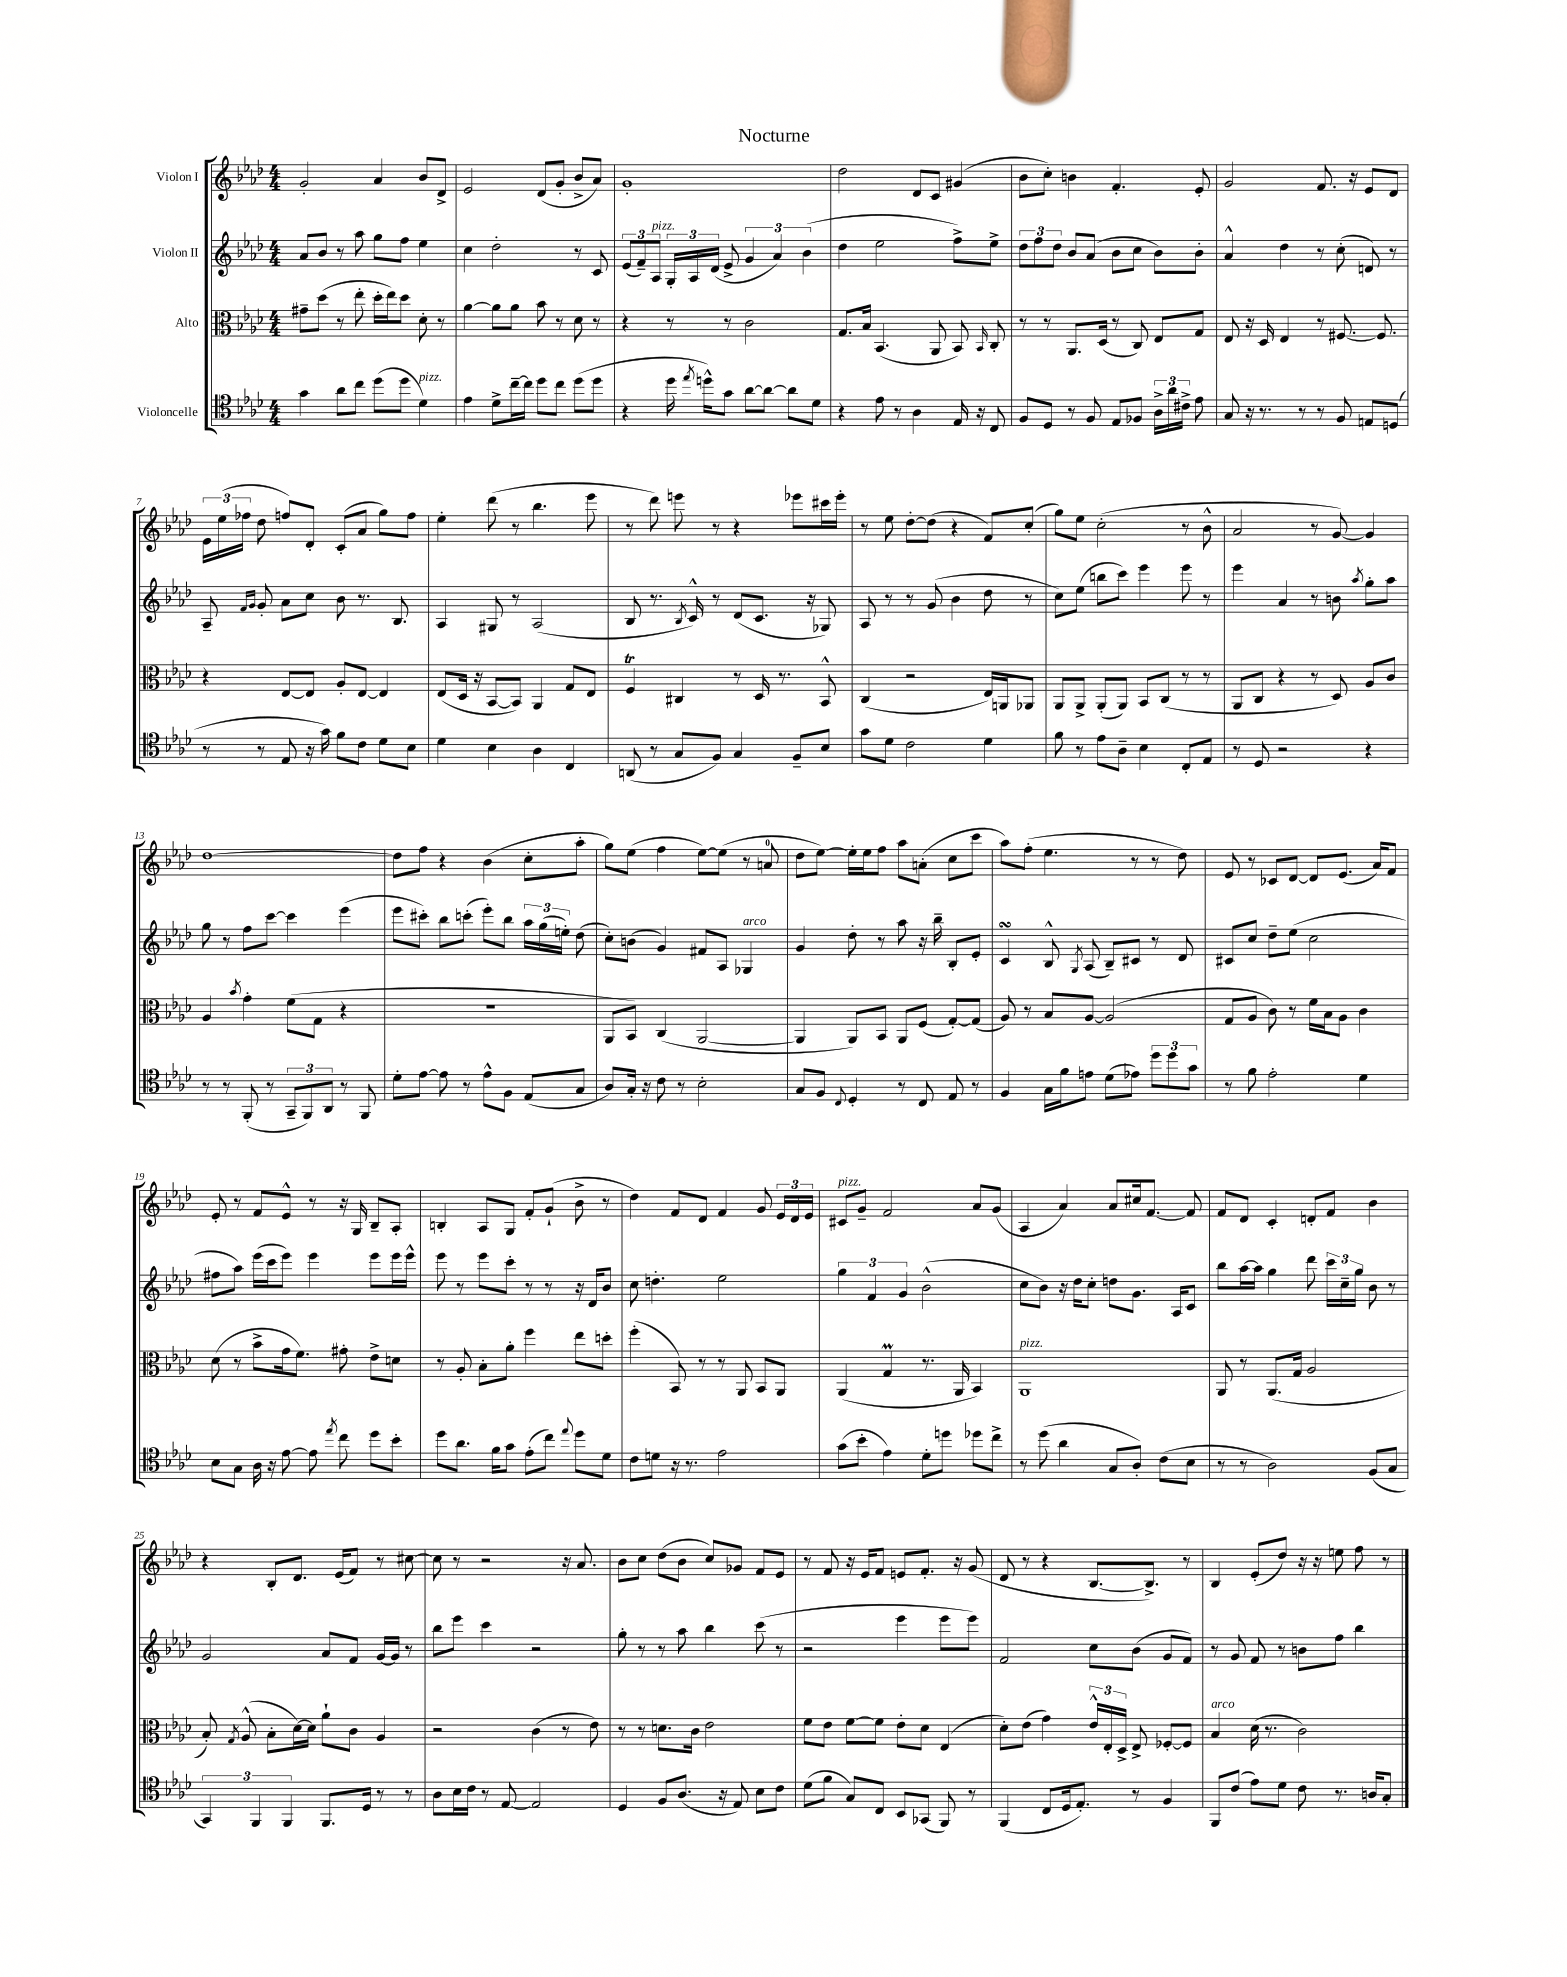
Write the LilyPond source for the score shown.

\header { title = "Nocturne" }
<<
\new StaffGroup <<
\new Staff = "s0" \with { instrumentName = "Violon I" } {
    \clef treble \key aes \major \numericTimeSignature \time 4/4
    \autoBeamOff g'2-. aes'4 bes'8[ des'8]-> |
    ees'2 des'8[( g'8]-. bes'8[-> aes'8]) |
    g'1-. |
    des''2 des'8[ c'8] gis'4( |
    bes'8[ c''8]-.) b'4 f'4.-. ees'8-. |
    g'2 f'8. r16 ees'8[ des'8] |
    \tuplet 3/2 { ees'16[ ees''16( fes''16] } des''8 f''8[) des'8]-. c'8[-.( aes'8] g''8[) f''8] |
    ees''4-. des'''8( r8 bes''4. ees'''8 |
    r8 des'''8) e'''8 r8 r4 ees'''8[ cis'''16 ees'''16]-. |
    r8 ees''8 des''8[~-. des''8]( r4 f'8[) c''8]-.( |
    g''8[) ees''8] c''2-.( r8 bes'8-^ |
    aes'2 r8 g'8~) g'4 |
    des''1~ |
    des''8[ f''8] r4 bes'4( c''8[-. aes''8]-. |
    g''8[) ees''8]( f''4 ees''8[~) ees''8]( r8 a'8-0 |
    des''8[ ees''8]~) ees''16[-. ees''16 f''8] aes''8[ a'8]-.( c''8[ c'''8] |
    aes''8[) f''8]-.( ees''4. r8 r8 des''8) |
    ees'8 r8 ces'8[ des'8]~ des'8[ ees'8.]( aes'16[) f'8] |
    ees'8-. r8 f'8[ ees'8]-^ r8 r16 g16 bes8[-- aes8]-. |
    b4-. aes8[ g8] f'8[-. g'8]-!( bes'8-> r8 |
    des''4) f'8[ des'8] f'4 g'8 \tuplet 3/2 { ees'16[ des'16 ees'16] } |
    cis'8[^\markup { \italic "pizz." } g'8]-- f'2 aes'8[ g'8]( |
    aes4 aes'4) aes'8[ cis''16 f'8.]~ f'8 |
    f'8[ des'8] c'4-. d'8[-. f'8] bes'4 |
    r4 bes8[-. des'8.] ees'16[( f'8]) r8 cis''8~ |
    cis''8 r8 r2 r16 aes'8. |
    bes'8[ c''8] des''8[( bes'8] c''8[) ges'8] f'8[ ees'8] |
    r8 f'8 r16 ees'16[ f'8] e'8[ f'8.]-. r16 g'8( |
    des'8 r8 r4 bes8.[~ bes8.]->) r8 |
    bes4 ees'8[-.( des''8]) r16 r16 e''8 f''8 r8 \bar "|." |
}
\new Staff = "s1" \with { instrumentName = "Violon II" } {
    \clef treble \key aes \major \numericTimeSignature \time 4/4
    \autoBeamOff aes'8[ bes'8] r8 aes''8 g''8[ f''8] ees''4 |
    c''4 des''2-. r8 c'8 |
    \tuplet 3/2 { ees'8[( f'8--) aes8]^\markup { \italic "pizz." } } \tuplet 3/2 { g16[-. aes16 des'16]( } ees'8-> \tuplet 3/2 { g'4 aes'4) bes'4( } |
    des''4 ees''2 f''8[->) ees''8]-> |
    \tuplet 3/2 { des''8[ f''8 des''8] } bes'8[ aes'8]( bes'8[ c''8] bes'8[) bes'8]-. |
    aes'4-^ des''4 r8 c''8-.( d'8) r8 |
    aes8-- \grace { f'16[ g'16] } g'8-. aes'8[ c''8] bes'8 r8. bes8. |
    aes4 gis8 r8 aes2( |
    bes8 r8. \acciaccatura { bes8 } c'16-^) r8 des'8[( c'8.] r16 ges8) |
    aes8 r8 r8 g'8( bes'4 des''8 r8 |
    c''8[) ees''8]( b''8[ c'''8]) ees'''4 ees'''8 r8 |
    ees'''4 aes'4 r8 b'8 \acciaccatura { aes''8 } g''8[-. aes''8] |
    g''8 r8 f''8[ c'''8]~ c'''4 ees'''4( |
    ees'''8[ cis'''8]-.) bes''8[ c'''8]-.( ees'''8[-.) bes''8] \tuplet 3/2 { aes''16[ g''16( e''16]-.) } des''8( |
    c''8[-.) b'8]( g'4) fis'8[ aes8] ges4^\markup { \italic "arco" } |
    g'4 des''8-. r8 aes''8 r16 bes''16-- bes8[-. ees'8]-. |
    c'4\turn bes8-^ \acciaccatura { g8 } aes8( bes8[--) cis'8] r8 des'8 |
    cis'8[ c''8] des''8[-- ees''8]( c''2 |
    fis''8[ aes''8]) ees'''16[( c'''16 ees'''8]) ees'''4 ees'''8[ ees'''16 ees'''16]-^ |
    ees'''8 r8 ees'''8[ c'''8]-. r8 r8 r16 des'16[ bes'8] |
    c''8 d''4.-. ees''2 |
    \tuplet 3/2 { g''4 f'4 g'4 } bes'2-^( |
    c''8[ bes'8]) r16 des''16[ c''8]-. d''8[ g'8.] aes16[ c'8] |
    bes''8[ aes''16~ aes''16] g''4 des'''8 \tuplet 3/2 { c'''16[ c''16-- g''16] } bes'8 r8 |
    g'2 aes'8[ f'8] g'16[~ g'16] r8 |
    bes''8[ ees'''8] c'''4 r2 |
    g''8-. r8 r8 aes''8 bes''4 c'''8( r8 |
    r2 ees'''4 ees'''8[ ees'''8]) |
    f'2 c''8[ bes'8]( g'8[ f'8]) |
    r8 g'8 f'8 r8 b'8[ f''8] bes''4 \bar "|." |
}
\new Staff = "s2" \with { instrumentName = "Alto" } {
    \clef alto \key aes \major \numericTimeSignature \time 4/4
    \autoBeamOff gis'8[-- des''8]( r8 ees''8-. des''16[-. ees''16) des''8] des'8-. r8 |
    aes'4~ aes'8[ aes'8] bes'8 r8 des'8 r8 |
    r4 r8 r8 c'2 |
    g8.[ bes16] bes,4.( aes,8 bes,8) \grace { bes,16 } c8-. |
    r8 r8 aes,8.[ des16]( r8 c8) ees8[ g8] |
    ees8 r16 des16 ees4 r8 fis8.~ fis8. |
    r4 ees8[~ ees8] aes8[-. ees8]~ ees4 |
    ees8[( des16] r16 bes,8[~ bes,8]) aes,4 g8[ ees8] |
    f4\trill cis4 r8 des16 r8. bes,8-^ |
    c4( r2 ees16[) a,16 aes,8] |
    aes,8[ aes,8]-> aes,8[-.( aes,8]) bes,8[ c8]( r8 r8 |
    aes,8[ c8] r4 r8 des8) aes8[ c'8] |
    aes4 \acciaccatura { bes'8 } g'4-. f'8[( g8] r4 |
    R1 |
    aes,8[ bes,8]) c4( aes,2~ |
    aes,4 aes,8[) bes,8] aes,8[ f8]( g8[~-.) g8]( |
    aes8) r8 bes8[ aes8]~ aes2( |
    g8[ aes8] c'8) r8 f'16[ bes16 aes8] c'4 |
    des'8( r8 bes'8[-> g'16 f'8.]) gis'8-. ees'8[-> d'8] |
    r8 aes8-. bes8[-. aes'8]-. f''4 ees''8[ d''8]-. |
    f''4-.( bes,8) r8 r8 aes,8 bes,8[ aes,8] |
    aes,4( g4\prall r8. aes,16 bes,4) |
    aes,1^\markup { \italic "pizz." } |
    aes,8 r8 aes,8.[( g16] aes2 |
    bes8-.) \acciaccatura { g8 } aes8-^( bes8[-. des'16~) des'16] aes'8[-! c'8] aes4 |
    r2 c'4( r8 ees'8) |
    r8 r8 d'8.[ c'16] ees'2 |
    f'8[ ees'8] f'8[~ f'8] ees'8[-. des'8] ees4( |
    des'8[-.) ees'8]( g'4) \tuplet 3/2 { ees'16[-^ ees16-. des16]-> } ees8-> fes8[~-. fes8] |
    bes4^\markup { \italic "arco" } des'16( r8. c'2) \bar "|." |
}
\new Staff = "s3" \with { instrumentName = "Violoncelle" } {
    \clef tenor \key aes \major \numericTimeSignature \time 4/4
    \autoBeamOff g'4 aes'8[ c''8] des''8[( des''8] des'4^\markup { \italic "pizz." }) |
    ees'4 des'8[-> c''16~-- c''16] des''8[ c''8] des''8[( des''8] |
    r4 des''16 \acciaccatura { ees''8 } d''16[-^) g'8] aes'8[~ aes'8]~ aes'8[ des'8] |
    r4 ees'8 r8 aes4 ees16 r16 c8 |
    f8[ des8] r8 f8 ees8[ fes8] \tuplet 3/2 { aes16[-> aes'16 cis'16]-> } ees'8 |
    g8 r16 r8. r8 r8 f8 e8[ d8]( |
    r8 r8 ees8 r16 g'16) f'8[ c'8] des'8[ bes8] |
    des'4 bes4 aes4 c4 |
    a,8( r8 g8[ f8]) g4 f8[-- bes8] |
    g'8[ des'8] c'2 des'4 |
    f'8 r8 ees'8[ aes8]-- bes4 c8[-. ees8] |
    r8 des8 r2 r4 |
    r8 r8 f,8-.( r8 \tuplet 3/2 { g,8[-- f,8) aes,8] } r8 f,8 |
    des'8[-. ees'8]~ ees'8 r8 ees'8[-^ f8] ees8[( g8] |
    aes8[) g16]-. r16 c'8 r8 bes2-. |
    g8[ f8] \appoggiatura { c8 } des4-. r8 c8 ees8 r8 |
    f4 g16[ f'16 e'8] des'8[( ees'8]) \tuplet 3/2 { des''8[ des''8 g'8] } |
    r8 f'8 ees'2-. des'4 |
    bes8[ g8] aes16 r16 ees'8~ ees'8 \acciaccatura { ees''8 } c''8 des''8[ bes'8]-. |
    des''8[ aes'8.] f'16[ g'8] ees'8[-.( c''8]) \appoggiatura { ees''8 } des''8[ des'8] |
    c'8[ d'8] r16 r8. ees'2 |
    g'8[( bes'8]-. ees'4) des'8[-. d''8] des''8[ c''8]-> |
    r8 des''8( aes'4 g8[ aes8]-.) c'8[( bes8] |
    r8 r8 aes2) f8[( g8] |
    \tuplet 3/2 { g,4) f,4 f,4 } f,8.[ des16] r8 r8 |
    aes8[ bes16 c'16] r8 ees8~ ees2 |
    des4 f8[ aes8.]( r16 ees8) bes8[ c'8] |
    des'8[( f'8] g8[) c8] bes,8[ ges,8]( f,8) r8 |
    f,4( c8[ des16 ees8.]-.) r8 f4 |
    f,8[ c'8]( ees'8[) des'8] c'8 r8. a16[ g8]-. \bar "|." |
}
>>
>>
